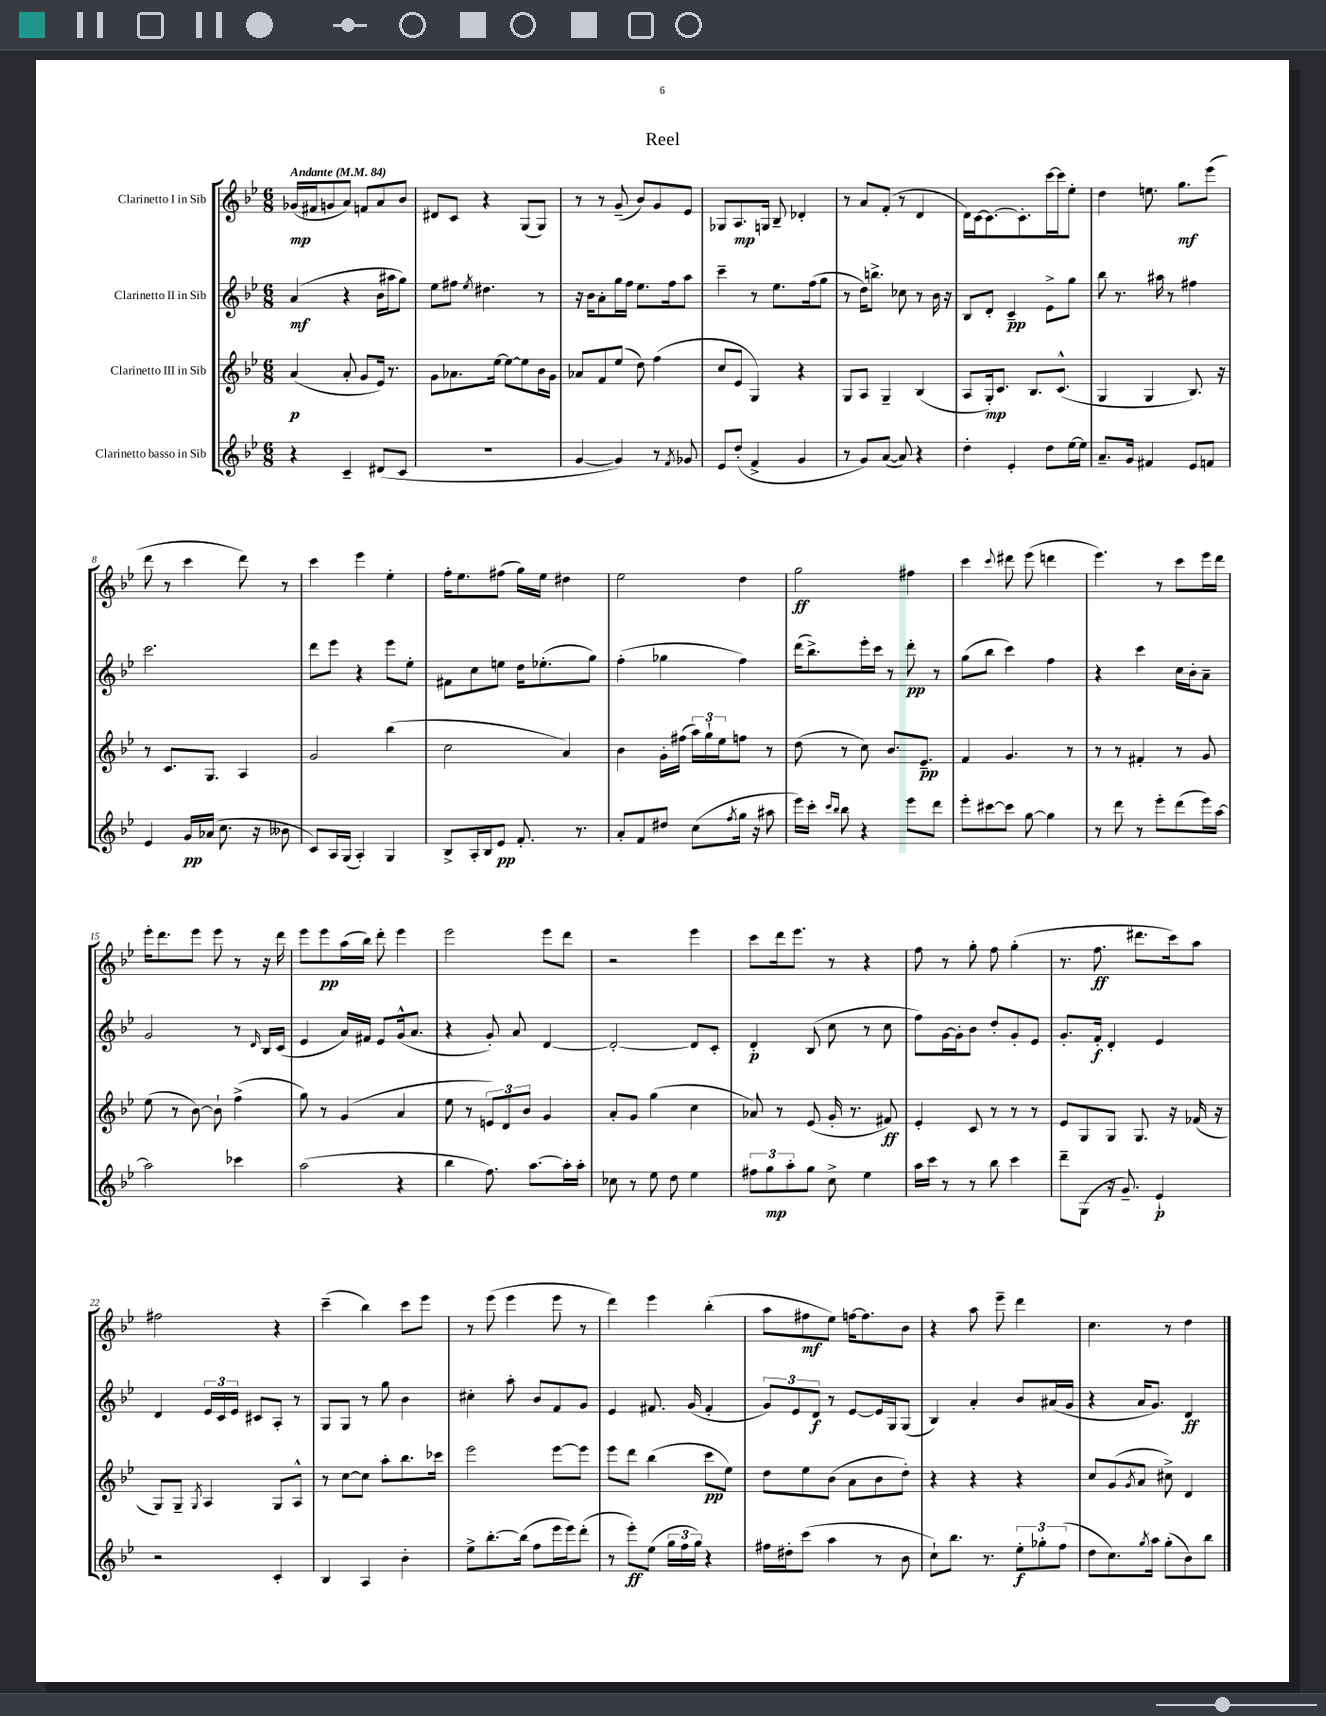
\header { title = "Reel" }
<<
\new StaffGroup <<
\new Staff = "s0" \with { instrumentName = "Clarinetto I in Sib" } {
    \clef treble \key bes \major \numericTimeSignature \time 6/8 \tempo "Andante" 4 = 84
    ges'16\mp( fis'16 g'8 a'8) f'8 a'8 bes'8 |
    dis'8 c'8 r4 g8( g8) |
    r8 r8 g'8--( bes'8) g'8 ees'8 |
    ges8 a8.\mp g16 bes8-- des'4-. |
    r8 a'8 f'8-.( r8 d'4 |
    d'16) c'16~ c'8.~ c'8.-. c'''16~ c'''16 ees''8-. |
    d''4 e''8. g''8.\mf ees'''8( |
    d'''8 r8 c'''4 d'''8) r8 |
    c'''4 ees'''4 ees''4-. |
    f''16-. ees''8. fis''8( g''16) ees''16 dis''4 |
    ees''2 d''4 |
    g''2\ff fis''4 |
    c'''4 \appoggiatura { c'''8 } dis'''8 ees'''8( d'''4 |
    ees'''4.) r8 c'''8 ees'''16 d'''16 |
    ees'''16-. d'''8. ees'''8 ees'''8 r8 r16 d'''16 |
    ees'''8 ees'''8\pp a''16( bes''16) d'''8-. ees'''4 |
    ees'''2 ees'''8 d'''8 |
    r2 ees'''4 |
    c'''8 d'''16 ees'''8. r8 r4 |
    f''8 r8 g''8-. f''8 g''4-.( |
    r8. f''8.\ff dis'''8. c'''16) a''8 |
    fis''2 r4 |
    c'''4--( bes''4) c'''8 ees'''8 |
    r8 ees'''8( ees'''4 ees'''8 r8 |
    d'''4) ees'''4 bes''4-.( |
    a''8 fis''8\mf ees''8) f''16~ f''8. bes'8 |
    r4 a''8 ees'''8-- d'''4 |
    c''4. r8 d''4 \bar "|." |
}
\new Staff = "s1" \with { instrumentName = "Clarinetto II in Sib" } {
    \clef treble \key bes \major \numericTimeSignature \time 6/8
    a'4\mf( r4 bes'16 ais''16 g''8) |
    ees''8 fis''8 \acciaccatura { ees''8 } dis''4. r8 |
    r16 bes'16 a'8-. g''16 f''16 ees''8. f''16 a''8 |
    c'''4-- r8 ees''8. f''16( g''8 |
    r8 d''16) b''8.-> ces''8 r8 bes'16 r16 |
    bes8 d'8-. c'4--\pp ees'8-> g''8 |
    bes''8 r8. ais''16 r8 fis''4 |
    c'''2. |
    d'''8 ees'''8 r4 ees'''8 ees''8-. |
    fis'8 c''8 e''8 d''16 ees''8.-.( g''8) |
    f''4-.( ges''4 f''4) |
    d'''16( bes''8.->) ees'''16-. c'''16 r8 d'''8-.\pp r8 |
    g''8( bes''8 c'''4) f''4 |
    r4 c'''4 c''16 bes'16-. a'8-- |
    g'2 r8 \grace { d'16 } bes16 c'16( |
    ees'4 a'16) fis'16 ees'8 g'16-^( a'8. |
    r4 g'8-.) a'8 d'4~ |
    d'2~-. d'8 c'8-. |
    d'4-.\p bes8( c''8 r8 c''8 |
    f''8) g'16~ g'16-. bes'8 d''8-. g'8-. ees'8 |
    g'8.-. f'16-.\f d'4-. ees'4 |
    d'4 \tuplet 3/2 { ees'16 c'16 ees'16 } cis'8 a8-. r8 |
    g8 g8 r8 g''8 bes'4 |
    cis''4-. a''8-. bes'8 f'8 g'8 |
    ees'4 fis'8. g'16( fis'4-. |
    \tuplet 3/2 { g'8) ees'8 d'8\f } r8 ees'8~ ees'16 g16 g8( |
    bes4) a'4-. bes'8 ais'16( g'16 |
    r4 a'16 g'8.) d'4\ff \bar "|." |
}
\new Staff = "s2" \with { instrumentName = "Clarinetto III in Sib" } {
    \clef treble \key bes \major \numericTimeSignature \time 6/8
    a'4\p( a'8-. g'8 ees'16) r8. |
    g'8 aes'8. ees''16~ ees''8~ ees''8 bes'16 g'16 |
    aes'8 f'8 ees''8( d''8) f''4( |
    c''8 ees'8 g4) r4 |
    g8 a8 g4-- bes4( |
    a8 g16-.\mp) c'8. bes8. c'8.-^( |
    g4 g4 bes8.) r16 |
    r8 c'8. g8. a4 |
    g'2 bes''4( |
    c''2 a'4) |
    bes'4 g'16-. fis''16( \tuplet 3/2 { a''16) g''16-! ees''16 } f''8 r8 |
    d''8( r8 c''8) bes'8. ees'8.--\pp |
    f'4 g'4. r8 |
    r8 r8 fis'4-. r8 g'8 |
    ees''8( r8 bes'8~) bes'8-! f''4->( |
    g''8) r8 g'4( a'4 |
    ees''8 r8 \tuplet 3/2 { e'8) d'8 bes'8 } g'4 |
    a'8-. g'8 g''4( c''4 |
    aes'8) r8 ees'8( g'16-. r8. fis'8\ff) |
    ees'4-. c'8 r8 r8 r8 |
    ees'8 g8 g8 g8. r16 fes'16( r16 |
    g8) g8-- \acciaccatura { g8 } a4 g8 a8-^ |
    r8 c''8~ c''8 a''8-. bes''8. ces'''16 |
    ees'''2 ees'''8~ ees'''8 |
    ees'''8 d'''8 bes''4( c'''8\pp ees''8) |
    d''8 ees''8 bes'8( a'8 bes'8 d''8-.) |
    r4 r4 r4 |
    c''8 g'8( \acciaccatura { g'8 } a'8 cis''8->) d'4 \bar "|." |
}
\new Staff = "s3" \with { instrumentName = "Clarinetto basso in Sib" } {
    \clef treble \key bes \major \numericTimeSignature \time 6/8
    r4 c'4-- dis'8( c'8 |
    r2. |
    g'4~ g'4) r8 \acciaccatura { f'8 } ges'8 |
    ees'8 d''8-.( f'4-> g'4 |
    r8 g'8) a'8~( a'8) r4 |
    d''4-. ees'4-. d''8 ees''16~ ees''16 |
    a'8.-- g'16 fis'4 ees'8 f'8 |
    ees'4 g'16\pp aes'16( c''8. r16 beses'8 |
    c'8) a16 g16( a4-.) g4 |
    bes8-> a16-. bes16 ees'8\pp f'8.-. r8. |
    a'8-. f'8 dis''8 c''8( \acciaccatura { f''8 } g''16 r16 ais''8 |
    ees'''16) c'''16-. \grace { c'''16 bes''16 } bes''8 r4 ees'''8 d'''8 |
    ees'''8-. cis'''8~ cis'''8 g''8~ g''4 |
    r8 d'''8 r8 ees'''8-. d'''8( ees'''16) a''16~ |
    a''2 ces'''4 |
    a''2( r4 |
    bes''4 f''8.) a''8.~ a''16-. a''16-. |
    ces''8 r8 ees''8 d''8 ees''4 |
    \tuplet 3/2 { fis''8 g''8\mp a''8-. } g''8 c''8-> ees''4 |
    a''16 c'''16 r8 r8 bes''8 c'''4 |
    d'''8-- g8( r16 g'8.--) ees'4-!\p |
    r2 c'4-. |
    bes4 a4 bes'4-. |
    ees''8-> bes''8.~-. bes''16( f''8 ees'''16 ees'''16) d'''8-.( |
    r8 ees'''8-.\ff) ees''8( \tuplet 3/2 { g''16 f''16 g''16) } r4 |
    fis''16 dis''16-. c'''8( a''4 r8 bes'8 |
    c''8-!) bes''8. r8. \tuplet 3/2 { ees''8-.\f ges''8-. f''8( } |
    d''8 c''8.) \acciaccatura { g''8 } a''16 g''8-.( bes'8) bes''8 \bar "|." |
}
>>
>>
